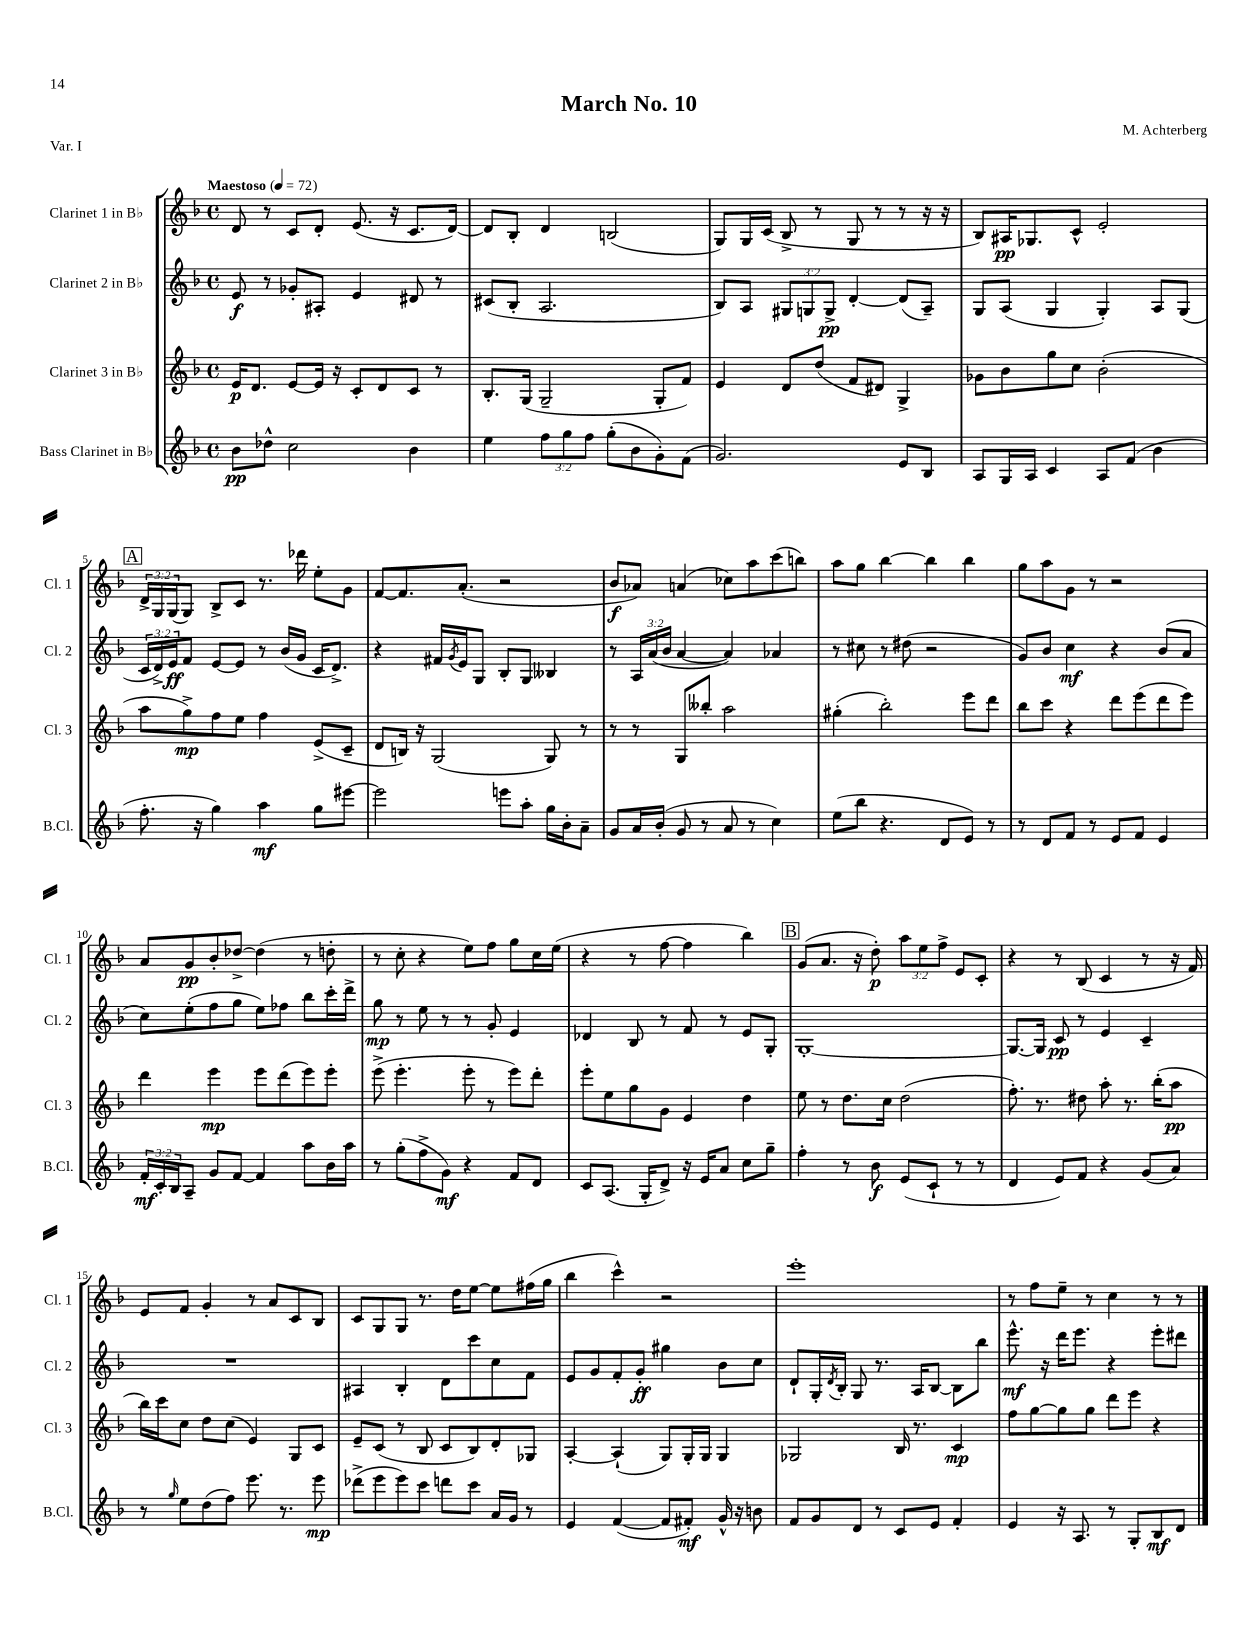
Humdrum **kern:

**kern	**kern	**kern	**kern
*staff4	*staff3	*staff2	*staff1
*clefG2	*clefG2	*clefG2	*clefG2
*k[b-]	*k[b-]	*k[b-]	*k[b-]
*M4/4	*M4/4	*M4/4	*M4/4
*met(c)	*met(c)	*met(c)	*met(c)
*MM72	*MM72	*MM72	*MM72
8b-	16e	8e	8d
.	8.d	.	.
8dd-^^	.	8r	8r
2cc	[8e	8g-'	8c
.	16e]	8A#'	8d'
.	16r	.	.
.	8c'	4e	(8.e
.	8d	.	.
.	.	.	16r
4b-	8c	8d#	8.c
.	8r	8r	.
.	.	.	[16d)
=	=	=	=
4ee	8.B-'	(8c#	8d]
.	.	8B-'	8B-'
.	(16G	.	.
12ff	2G~	2.A	4d
12gg	.	.	.
12ff	.	.	.
(8gg'	.	.	(2B
8b-	.	.	.
8g')	8G'	.	.
(8f	8f)	.	.
=	=	=	=
2.g)	4e	8B-)	8G)
.	.	8A	16G
.	.	.	(16c
.	8d	12G#	8B-^
.	.	12G	.
.	(8dd	.	8r
.	.	12G^	.
.	8f	[4d'	8G
.	8d#)	.	8r
8e	4G^	(8d]	8r
8B-	.	8A~)	16r
.	.	.	16r
=	=	=	=
8A	8g-	8G	8B-)
16G	8b-	(8A	16A#
16A	.	.	8.G-
4c	8gg	4G	.
.	8cc	.	8c^^
8A	(2b-'	4G')	2e'
(8f	.	.	.
4b-	.	8A	.
.	.	(8G	.
=	=	=	=
8.ff'	8aa	24c	24d^
.	.	24d^)	24G
.	.	24e	(24G
.	8gg^)	8f	8G)
16r	.	.	.
4gg)	8ff	[8e	8B-^
.	8ee	8e]	8c
4aa	4ff	8r	8.r
.	.	(16b-	.
.	.	16g	16ddd-
8gg	(8e^	16c	8ee'
.	.	8.d^)	.
[8eee#	8c~	.	8g
=	=	=	=
2eee#]	8d	4r	[8f
.	16B)	.	8.f]
.	16r	.	.
.	(2G	16f#	.
.	.	8qg	.
.	.	16e	(8.a'
.	.	8G	.
8eee	.	8B-'	2r
8aa'	.	8G	.
16gg	8G)	4B--	.
16b-'	.	.	.
8a~	8r	.	.
=	=	=	=
8g	8r	8r	8b-
16a	8r	24A	8a-)
.	.	(24a	.
(16b-'	.	.	.
.	.	24b-	.
8g	8G	[4a	(4a
8r	8bb--'	.	.
8a	2aa	4a])	8cc-)
8r	.	.	8aa
4cc)	.	4a-	(8ccc
.	.	.	8bb)
=	=	=	=
(8ee	(4gg#'	8r	8aa
8bb-	.	8cc#	8gg
4.r	2bb-')	8r	[4bb-
.	.	(8dd#	.
.	.	2r	4bb-]
8d	.	.	.
8e)	8eee	.	4bb-
8r	8ddd	.	.
=	=	=	=
8r	8bb-	8g)	8gg
8d	8ccc	8b-	8aa
8f	4r	4cc	8g
8r	.	.	8r
8e	8ddd	4r	2r
8f	(8eee	.	.
4e	8ddd	(8b-	.
.	8eee)	8a	.
=	=	=	=
24f'	4ddd	8cc)	8a
24c'	.	.	.
24B-	.	.	.
8A~	.	(8ee'	8g
8g	4eee	8ff	8b-'
[8f	.	8gg	[8dd-^
4f]	8eee	8ee)	(4dd-]
.	(8ddd	8ff-	.
8aa	8eee)	8bb-	8r
16b-	8eee'	16ccc'	8dd'
16aa	.	16ddd^	.
=	=	=	=
8r	(8eee^	8gg	8r
(8gg'	4.eee'	8r	8cc'
8ff^	.	8ee	4r
8g)	.	8r	.
4r	8eee'	8r	8ee)
.	8r	8g'	8ff
8f	8eee)	4e	8gg
8d	8ddd'	.	16cc
.	.	.	(16ee
=	=	=	=
8c	8eee'	4d-	4r
(8.A	8ee	.	.
.	8gg	8B-	8r
16G'	.	.	.
8d^)	8g	8r	[8ff
16r	4e	8f	4ff]
16e	.	.	.
8a	.	8r	.
8cc	4dd	8e	4bb-)
8gg~	.	8G'	.
=	=	=	=
4ff'	8ee	[1G'	(8g
.	8r	.	8.a
8r	8.dd	.	.
.	.	.	16r
8b-	.	.	8dd')
.	16cc	.	.
(8e	(2dd	.	12aa
.	.	.	12ee
8c`	.	.	.
.	.	.	12ff^
8r	.	.	8e
8r	.	.	8c'
=	=	=	=
4d	8.ff')	8.G_	4r
.	8.r	16G]	.
8e)	.	8c	8r
8f	8dd#	8r	(8B-
4r	8aa'	4e	4c
.	8.r	.	.
(8g	.	4c~	8r
.	(16bb-'	.	.
8a)	8aa	.	16r
.	.	.	16f)
=	=	=	=
8r	16bb-)	1r	8e
.	16ccc	.	.
16qqgg	.	.	.
8ee	8cc	.	8f
(8dd	8dd	.	4g'
8ff)	(8cc	.	.
8.eee	4e)	.	8r
.	.	.	8a
8.r	.	.	.
.	8G	.	8c
8eee	8c	.	8B-
=	=	=	=
(8ddd-^	8e~	4A#	8c
8eee	(8c	.	8G
8eee)	8r	4B-'	8G
8ccc	8B-	.	8.r
8ddd	8c	8d	.
.	.	.	16dd
8ccc	8B-)	8ccc	[8ee
16a	8d'	8cc	8ee]
16g	.	.	.
8r	8G-	8f	(16ff#
.	.	.	16gg
=	=	=	=
4e	[4A'	8e	4bb-
.	.	8g	.
([4f	(4A`]	8f'	4ccc^^)
.	.	8g'	.
8f]	8G)	4gg#	2r
8f#')	16G'	.	.
.	16G	.	.
16g^^	4G	8b-	.
16r	.	.	.
8b	.	8cc	.
=	=	=	=
8f	2G-	8d`	1eee'
8g	.	16G'	.
.	.	8qd	.
.	.	16B-'	.
8d	.	8G	.
8r	.	8.r	.
8c	16B-	.	.
.	8.r	16A	.
8e	.	[8B-	.
4f'	4c	8B-]	.
.	.	8bb-	.
=	=	=	=
4e	8ff	8.eee^^	8r
.	[8gg	.	8ff
.	.	16r	.
16r	8gg]	16ddd	8ee~
8.A	.	8.eee	.
.	8gg	.	8r
8r	8ddd	4r	4cc
8G'	8eee	.	.
8B-	4r	8eee'	8r
8d	.	8ddd#	8r
==	==	==	==
*-	*-	*-	*-
